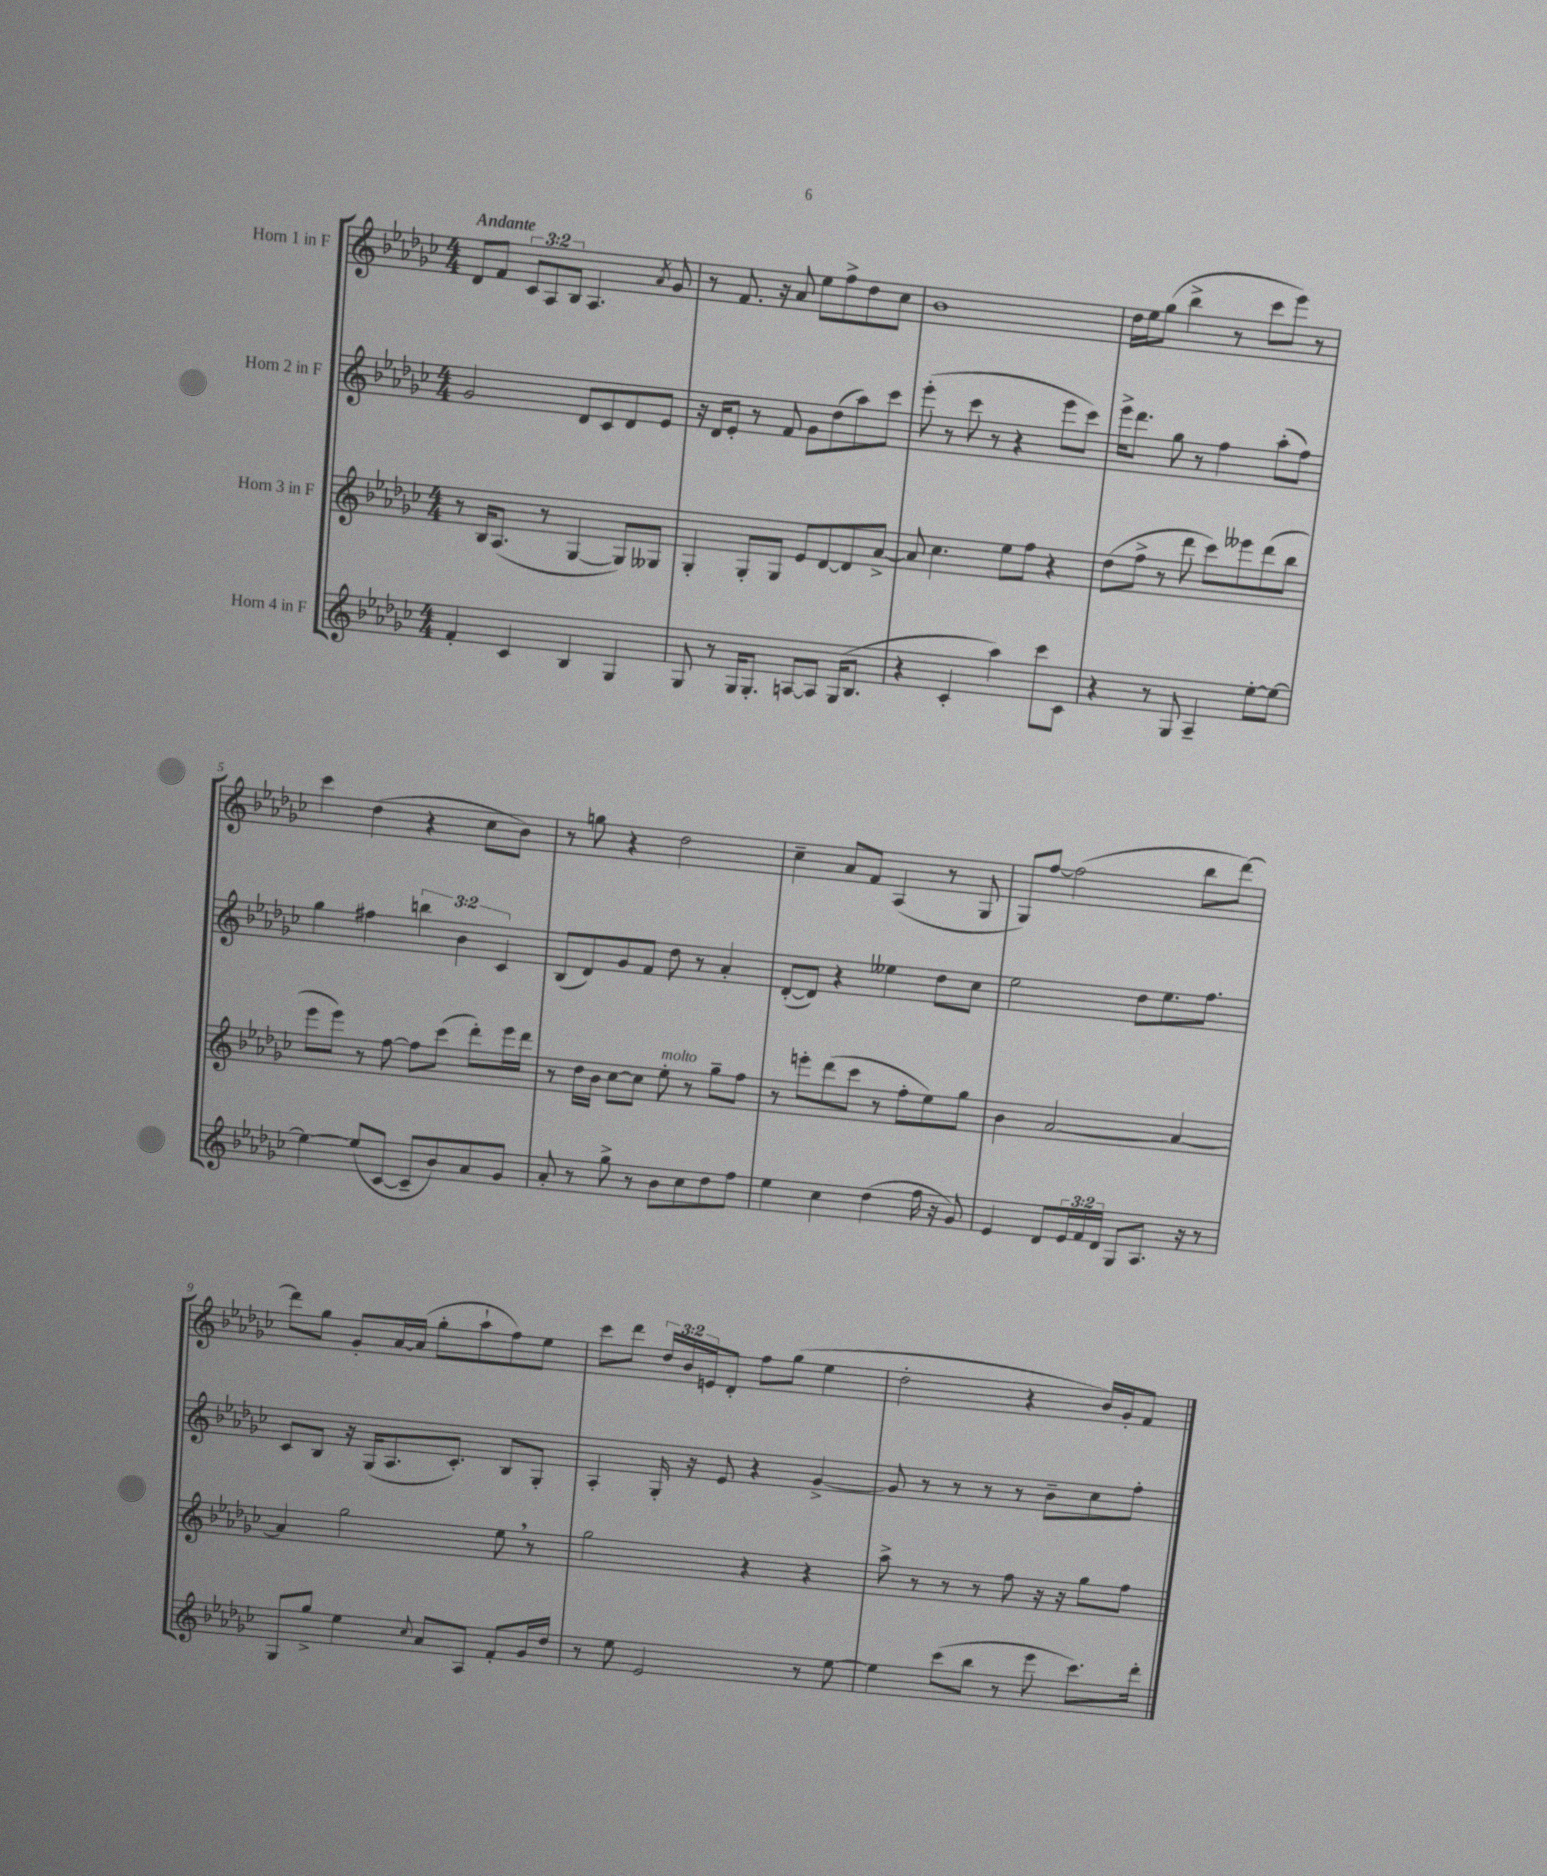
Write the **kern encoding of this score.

**kern	**kern	**kern	**kern
*part4	*part3	*part2	*part1
*staff4	*staff3	*staff2	*staff1
*I"Horn 4 in F	*I"Horn 3 in F	*I"Horn 2 in F	*I"Horn 1 in F
*clefG2	*clefG2	*clefG2	*clefG2
*k[b-e-a-d-g-c-]	*k[b-e-a-d-g-c-]	*k[b-e-a-d-g-c-]	*k[b-e-a-d-g-c-]
*M4/4	*M4/4	*M4/4	*M4/4
=1	=1	=1	=1
!	!	!	!LO:TX:a:B:t=Andante
4f'/	8r	2g-/	8d-/L
.	16B-/KL	.	8f/J
.	(8.A-/J	.	.
4c-/	.	.	12c-/L
.	.	.	12A-/
.	8r	.	.
.	.	.	12B-/J
4B-/	[4G-/	8d-/L	4.A-/
.	.	8c-/	.
4G-/	8G-/L])	8d-/	.
.	.	.	8qa-/
.	8G--X/J	8e-/J	8g-/
=2	=2	=2	=2
8G-/	4G-'/	16r	8r
.	.	16d-/KL	.
8r	.	8e-'/J	8.f/
16G-/KL	8G-'/L	8r	.
8.G-'/J	.	.	16r
.	8G-/J	8f/	8a-/
[8An/L	8e-/L	8g-\L	8ee-\L
8A/J]	[8d-/	(8dd-\	8ff^\
(16G-/KL	8d-/]	8aa-\)	8dd-\
8.B-/J	.	.	.
.	[8a-^/J	8ccc-\J	8cc-\J
=3	=3	=3	=3
4r	8a-/]	(8eee-'\	1b-
.	4.cc-\	8r	.
4c-'/	.	8ccc-\	.
.	.	8r	.
4aa-\)	8ee-\L	4r	.
.	8ff\J	.	.
8ccc-\L	4r	8eee-\L	.
8c-\J	.	8ccc-\J)	.
=4	=4	=4	=4
4r	(8dd-\L	16eee-^\KL	16dd-\LL
.	.	8.ddd-\J	16ee-\J
.	8ff^\J	.	(8gg-\J
8r	8r	8gg-\	4bb-^\
8G-/	8ddd-\	8r	.
4A-~/	8ccc-\L)	4ff\	8r
.	8eee--X\	.	8ccc-\L
[8ee-'\L	(8ddd-\	(8aa-'\L	8eee-\J)
8ee-\J_	8bb-\J	8ff\J)	8r
!!LO:LB:g=z
=5	=5	=5	=5
4ee-\_	8eee-\L	4gg-\	4ccc-\
.	8eee-\J)	.	.
(8ee-/L]	8r	4ff#X\	(4dd-\
[8c-/J	[8ff\	.	.
8c-~/L]	8ff\L]	6bbn\	4r
8b-/)	(8ccc-\J	.	.
.	.	6b-\	.
8a-/	8ddd-'\L)	.	8cc-\L
.	.	6c-/	.
8g-/J	16eee-\L	.	8b-\J)
.	16ddd-\JJ	.	.
=6	=6	=6	=6
8a-'/	8r	(8B-/L	8r
8r	16dd-\LL	8d-/)	8ggn\
.	16b-\JJ	.	.
8gg-^\	[8cc-\L	8g-/	4r
8r	8cc-\J]	8f/J	.
!	!LO:TX:a:i:t=molto	!	!
8b-\L	8ee-'\	8dd-\	2dd-\
8cc-\	8r	8r	.
8dd-\	8gg-~\L	4a-'/	.
8ff\J	8ff\J	.	.
=7	=7	=7	=7
4ee-\	8r	([8d-'/L	4cc-~\
.	8eeen'\L	8d-/J])	.
4cc-\	(8ddd-\	4r	8a-/L
.	8ccc-\J	.	8f/J
(4dd-\	8r	4ee--X\	(4A-/
.	8ff'\L	.	.
16ff\	8ee-\)	8dd-\L	8r
16r	.	.	.
8g-/)	8gg-\J	8cc-\J	8G-/
=8	=8	=8	=8
4e-/	4b-\	2ee-\	8G-/L)
.	.	.	[8ff/J
8d-/L	[2a-/	.	(2ff\]
24e-/L	.	.	.
24f/	.	.	.
24d-/JJ	.	.	.
8G-/L	.	8dd-\L	.
8.A-/J	.	8.ee-\	.
.	4a-/_	.	8bb-\L
16r	.	8.ff\J	.
8r	.	.	[8ddd-\J)
!!LO:LB:g=z
=9	=9	=9	=9
8G-/L	4a-/]	8c-/L	8ddd-\L]
8gg-^/J	.	8B-/J	8gg-\J
4ee-\	2gg-\	16r	8g-'/L
.	.	(16G-/KL	.
.	.	8.A-/	[16a-/L
.	.	.	(16a-/JJ]
8qqcc-/	.	.	.
8a-/L	.	.	8gg-'\L
.	.	8.c-'/J)	.
8A-/J	.	.	8aa-`\
8f'/L	8ee-,\	8B-/L	8ff\)
16g-/L	8r	8G-'/J	8ee-\J
16dd-/JJ	.	.	.
=10	=10	=10	=10
8r	2gg-\	4A-'/	8ccc-\L
8ee-\	.	.	8ddd-\J
2e-/	.	16G-'/	24dd-/LL
.	.	.	24b-/
.	.	16r	.
.	.	.	24en/J
.	.	8e-/	8d-'/J
.	4r	4r	8ff\L
.	.	.	(8gg-\J
8r	4r	[4g-^/	4ee-\
[8ee-\	.	.	.
=11	=11	=11	=11
4ee-\]	8aa-^\	8g-/]	2dd-'\
.	8r	8r	.
(8ccc-\L	8r	8r	.
8bb-\J	8r	8r	.
8r	8ff\	8r	4r
8eee-\	16r	8b-~\L	.
.	16r	.	.
8.ccc-\L)	8gg-\L	8cc-\	16b-/LL)
.	.	.	16g-'/J
.	8ff\J	8ff'\J	8f/J
16ddd-'\Jk	.	.	.
==	==	==	==
*-	*-	*-	*-
